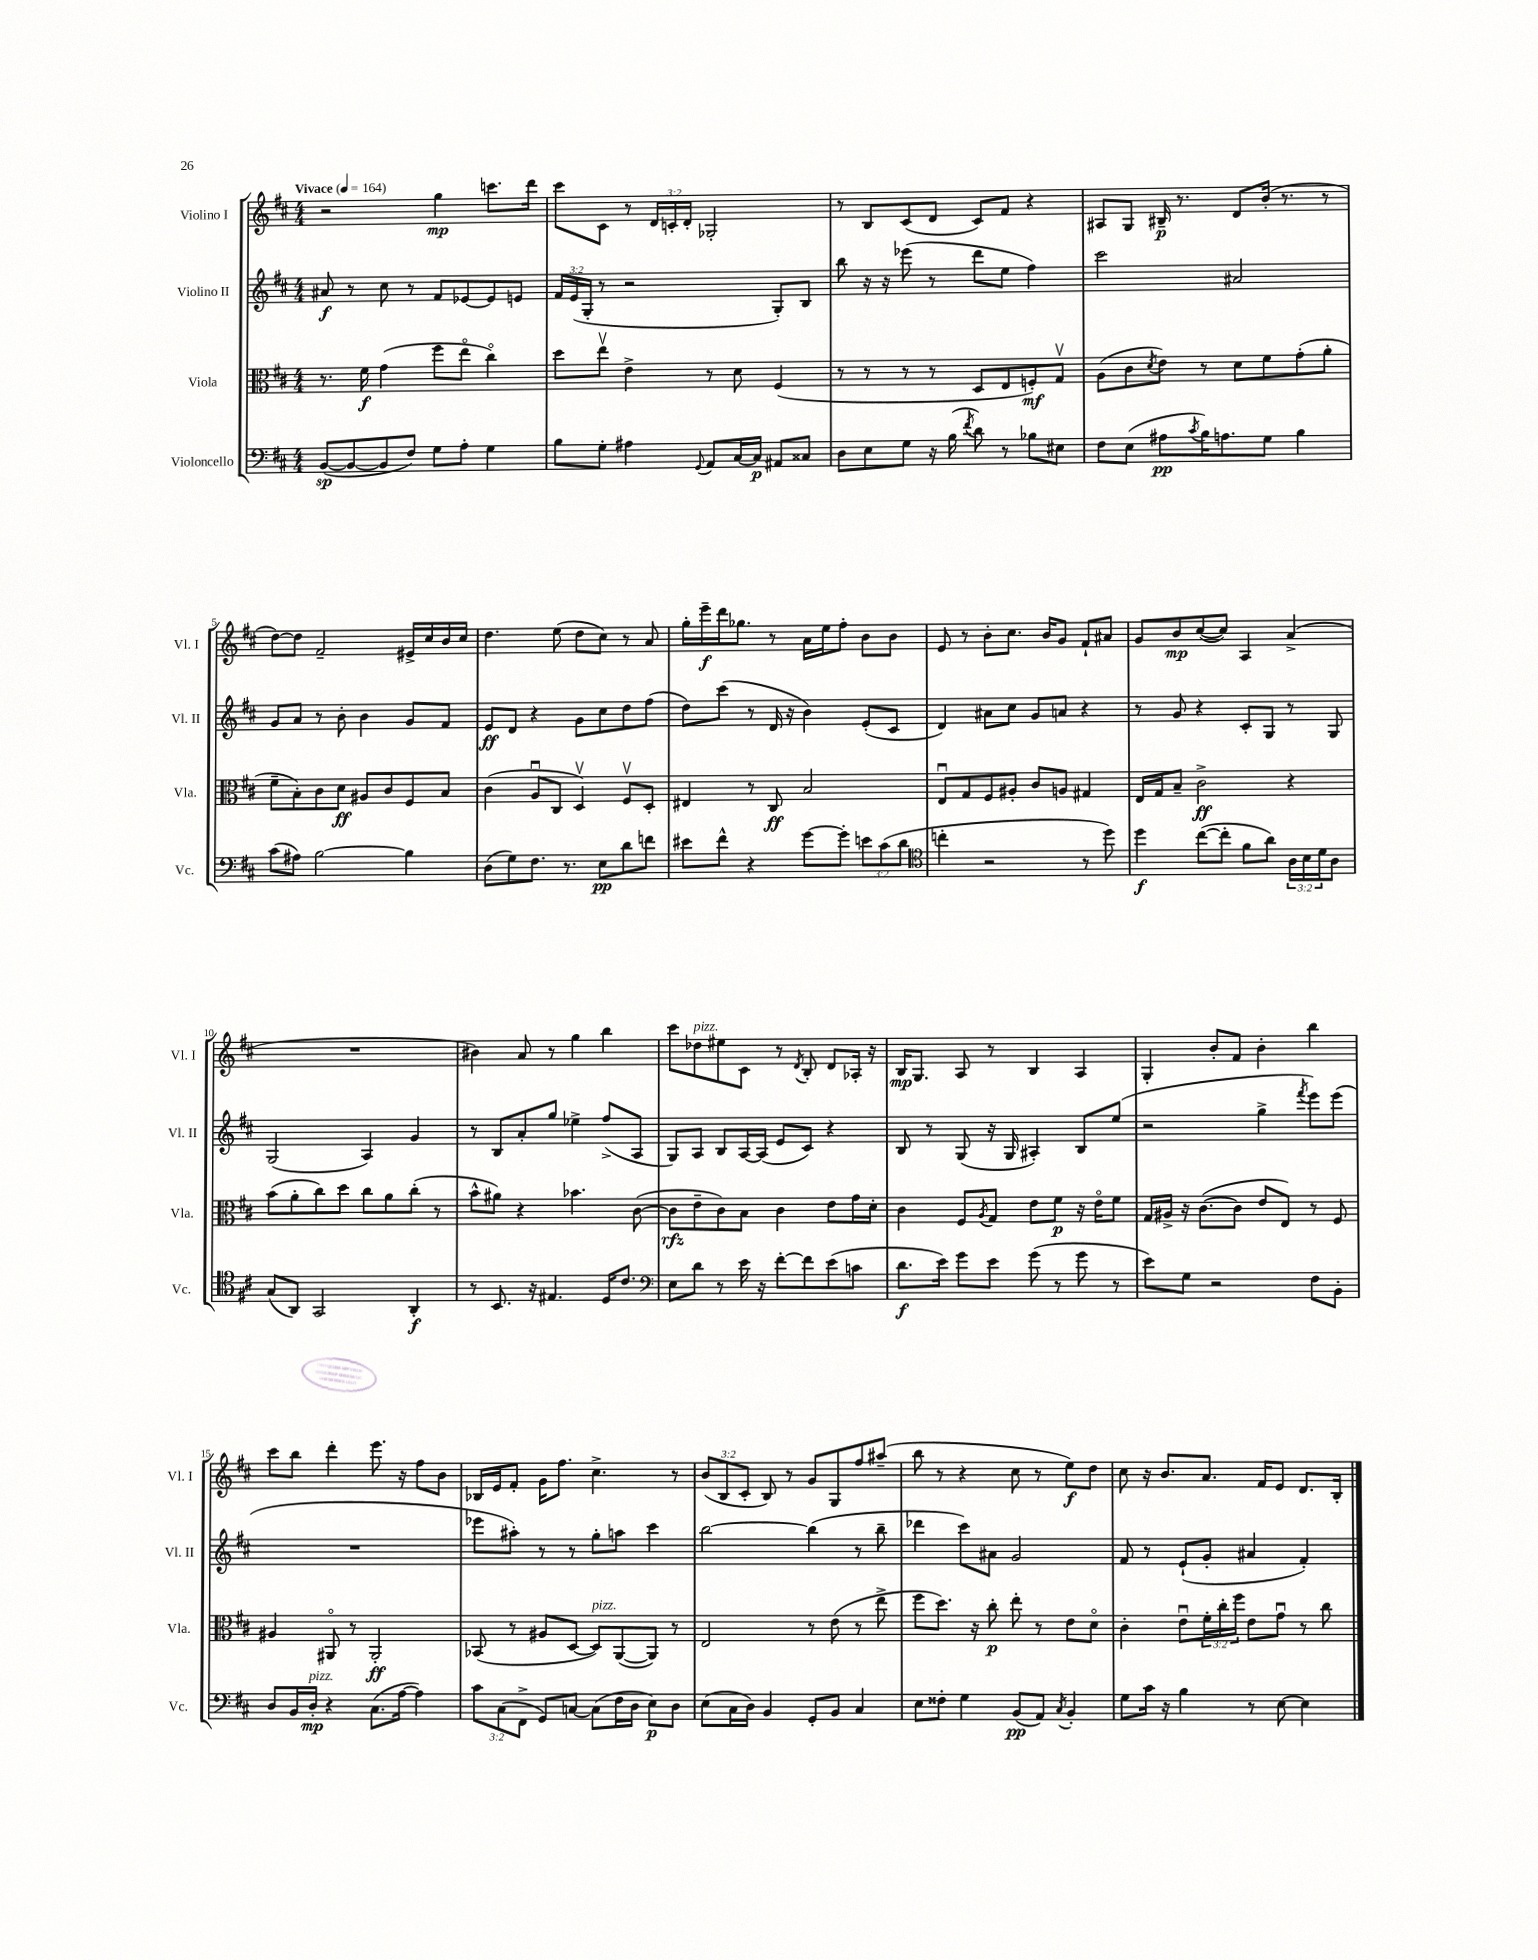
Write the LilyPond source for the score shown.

<<
\new StaffGroup <<
\new Staff = "s0" \with { instrumentName = "Violino I" shortInstrumentName = "Vl. I" } {
    \clef treble \key d \major \numericTimeSignature \time 4/4 \override Staff.TupletNumber.text = #tuplet-number::calc-fraction-text \tempo "Vivace" 4 = 164
    r2 g''4\mp c'''8. d'''16 |
    cis'''8 cis'8 r8 \tuplet 3/2 { d'16 c'16-. d'16-. } ges2-. |
    r8 b8 cis'8( d'8 cis'8) fis'8 r4 |
    ais8 g8 bis16--\p r8. d'8 b'16-.( r8. r8 |
    d''8~) d''8 fis'2-- eis'16-> cis''16 b'16 cis''16 |
    d''4. e''8( d''8 cis''8) r8 a'8 |
    g''16-. e'''16--\f d'''16 ges''8. r8 a'16 e''16 fis''8-. b'8 b'8 |
    e'8 r8 b'8-. cis''8. b'16 g'8 fis'8-! ais'8 |
    g'8 b'8\mp cis''8~( cis''8) a4 a'4->( |
    R1 |
    bis'4) a'8 r8 g''4 b''4 |
    cis'''8 des''8^\markup { \italic "pizz." } eis''8 cis'8 r8 \acciaccatura { d'8 } b8-. d'8 aes16-. r16 |
    b16\mp g8. a8 r8 b4 a4 |
    g4-. b'8-. fis'8 b'4-. b''4 |
    cis'''8 b''8 d'''4-. e'''8. r16 fis''8 b'8 |
    bes16 e'16 fis'8-. g'16 fis''8. cis''4.-> r8 |
    \tuplet 3/2 { b'8( b8 cis'8-. } b8) r8 g'8 g8 fis''8 ais''8--( |
    b''8 r8 r4 cis''8 r8 e''8\f) d''8 |
    cis''8 r16 b'8. a'8. fis'16 e'8 d'8. b16-. \bar "|." |
}
\new Staff = "s1" \with { instrumentName = "Violino II" shortInstrumentName = "Vl. II" } {
    \clef treble \key d \major \numericTimeSignature \time 4/4 \override Staff.TupletNumber.text = #tuplet-number::calc-fraction-text
    ais'8\f r8 cis''8 r8 fis'8 ees'8~ ees'8 e'8 |
    \tuplet 3/2 { fis'16 e'16( g16-. } r8 r2 g8-.) b8 |
    b''8 r16 r16 ees'''8( r8 d'''8 e''8 fis''4) |
    cis'''2 ais'2 |
    g'8 a'8 r8 b'8-. b'4 g'8 fis'8 |
    e'8\ff d'8 r4 g'8 cis''8 d''8 fis''8( |
    d''8) cis'''8( r8 d'16 r16 b'4) e'8-.( cis'8 |
    d'4) ais'8 cis''8 g'8 a'8 r4 |
    r8 g'8 r4 cis'8-. g8 r8 g8 |
    g2( a4) g'4 |
    r8 b8 a'8-. g''8 ees''4-> fis''8->( a8 |
    g8) a8 b8 a16~ a16( e'8 cis'8) r4 |
    b8 r8 g8( r16 g16 ais4-.) b8 e''8( |
    r2 g''4-> \acciaccatura { fis'''8 } e'''8) e'''8( |
    R1 |
    ees'''8 ais''8-.) r8 r8 g''8-. a''8 cis'''4 |
    b''2~ b''4( r8 b''8-- |
    des'''4 cis'''8) ais'8 g'2 |
    fis'8 r8 e'8-!( g'8-. ais'4 fis'4-.) \bar "|." |
}
\new Staff = "s2" \with { instrumentName = "Viola" shortInstrumentName = "Vla." } {
    \clef alto \key d \major \numericTimeSignature \time 4/4 \override Staff.TupletNumber.text = #tuplet-number::calc-fraction-text
    r8. fis'16\f g'4( fis''8 e''8\flageolet cis''4\flageolet) |
    d''8 e''8\upbow e'4-> r8 d'8 fis4( |
    r8 r8 r8 r8 d8 e8 f8-.\mf) g8\upbow |
    a8( cis'8 \acciaccatura { d'8 } e'8) r8 d'8 fis'8 g'8-.( a'8-. |
    fis'8-- b8-.) cis'8 d'8\ff ais8 cis'8 fis8 b8 |
    cis'4( a8\downbow cis8 d4\upbow) fis8\upbow d8-. |
    eis4 r8 cis8\ff b2 |
    e8\downbow g8 fis8 ais8-. cis'8 a8 gis4 |
    e16 g16 b8-- cis'2->\ff r4 |
    b'8( a'8-. cis''8) d''8 cis''8 a'8 cis''8-.( r8 |
    b'8-^ ais'8) r4 bes'4. cis'8~( |
    cis'8\rfz e'8-- cis'8) b8 cis'4 e'8 g'16 d'16-. |
    cis'4 fis8 \acciaccatura { a8 } g8 e'8 fis'8\p r16 e'16\flageolet fis'8 |
    g16 ais16-> r16 cis'8.~( cis'8 e'8 e8) r8 fis8 |
    ais4 ais,8\flageolet r8 ais,2-.\ff |
    bes,8( r8 ais8 d8~ d8^\markup { \italic "pizz." }) a,8~( a,8) r8 |
    e2 r8 e'8( r8 e''8-> |
    fis''8 d''8.) r16 cis''8-.\p e''8-. r8 e'8 d'8\flageolet |
    cis'4-. e'8\downbow \tuplet 3/2 { fis'16-. cis''16-. fis''16 } e'8 g'8\downbow r8 cis''8 \bar "|." |
}
\new Staff = "s3" \with { instrumentName = "Violoncello" shortInstrumentName = "Vc." } {
    \clef bass \key d \major \numericTimeSignature \time 4/4 \override Staff.TupletNumber.text = #tuplet-number::calc-fraction-text
    b,8~\sp( b,8~ b,8 fis8) g8 a8-. g4 |
    b8 g8-. ais4 \appoggiatura { g,8 } a,8 cis16~ cis16\p ais,8 cisis8 |
    d8 e8 g8 r16 b16( \acciaccatura { fis'8 } d'8) r8 bes8 eis8 |
    fis8 e8( ais8\pp \acciaccatura { cis'8 } b16) a8. g8 b4 |
    cis'8( ais8) b2~ b4 |
    d8( g8) fis8. r8. e8\pp d'8 f'8 |
    eis'8 fis'8-^ r4 g'8~ g'8-. \tuplet 3/2 { e'8 cis'8( d'8 } |
    \clef tenor c''4-. r2 r8 d''8) |
    d''4\f cis''8~( cis''8-. fis'8 a'8) \tuplet 3/2 { a16 b16 d'16 } a8 |
    g8( a,8) g,2 a,4-.\f |
    r8 b,8. r16 eis4. d16 cis'8. |
    \clef bass e8 d'8 r8 e'16 r16 fis'8~-. fis'8 e'8( c'8 |
    d'8.\f e'16) g'8 e'8 g'8( r8 g'8 r8 |
    e'8) g8 r2 fis8 b,8-. |
    d8 b,16 d16-.\mp^\markup { \italic "pizz." } r4 cis8.( a16~ a4) |
    \tuplet 3/2 { cis'8 cis8( fis,8-> } g,8) c8~ c8( fis16 d16 e8\p) d8 |
    e8( cis16 d16) b,4 g,8-. b,8 cis4 |
    e8 fisis8-. g4 b,8\pp( a,8) \acciaccatura { cis8 } b,4-. |
    g8 cis'16 r16 b4 r8 e8~ e4 \bar "|." |
}
>>
>>
